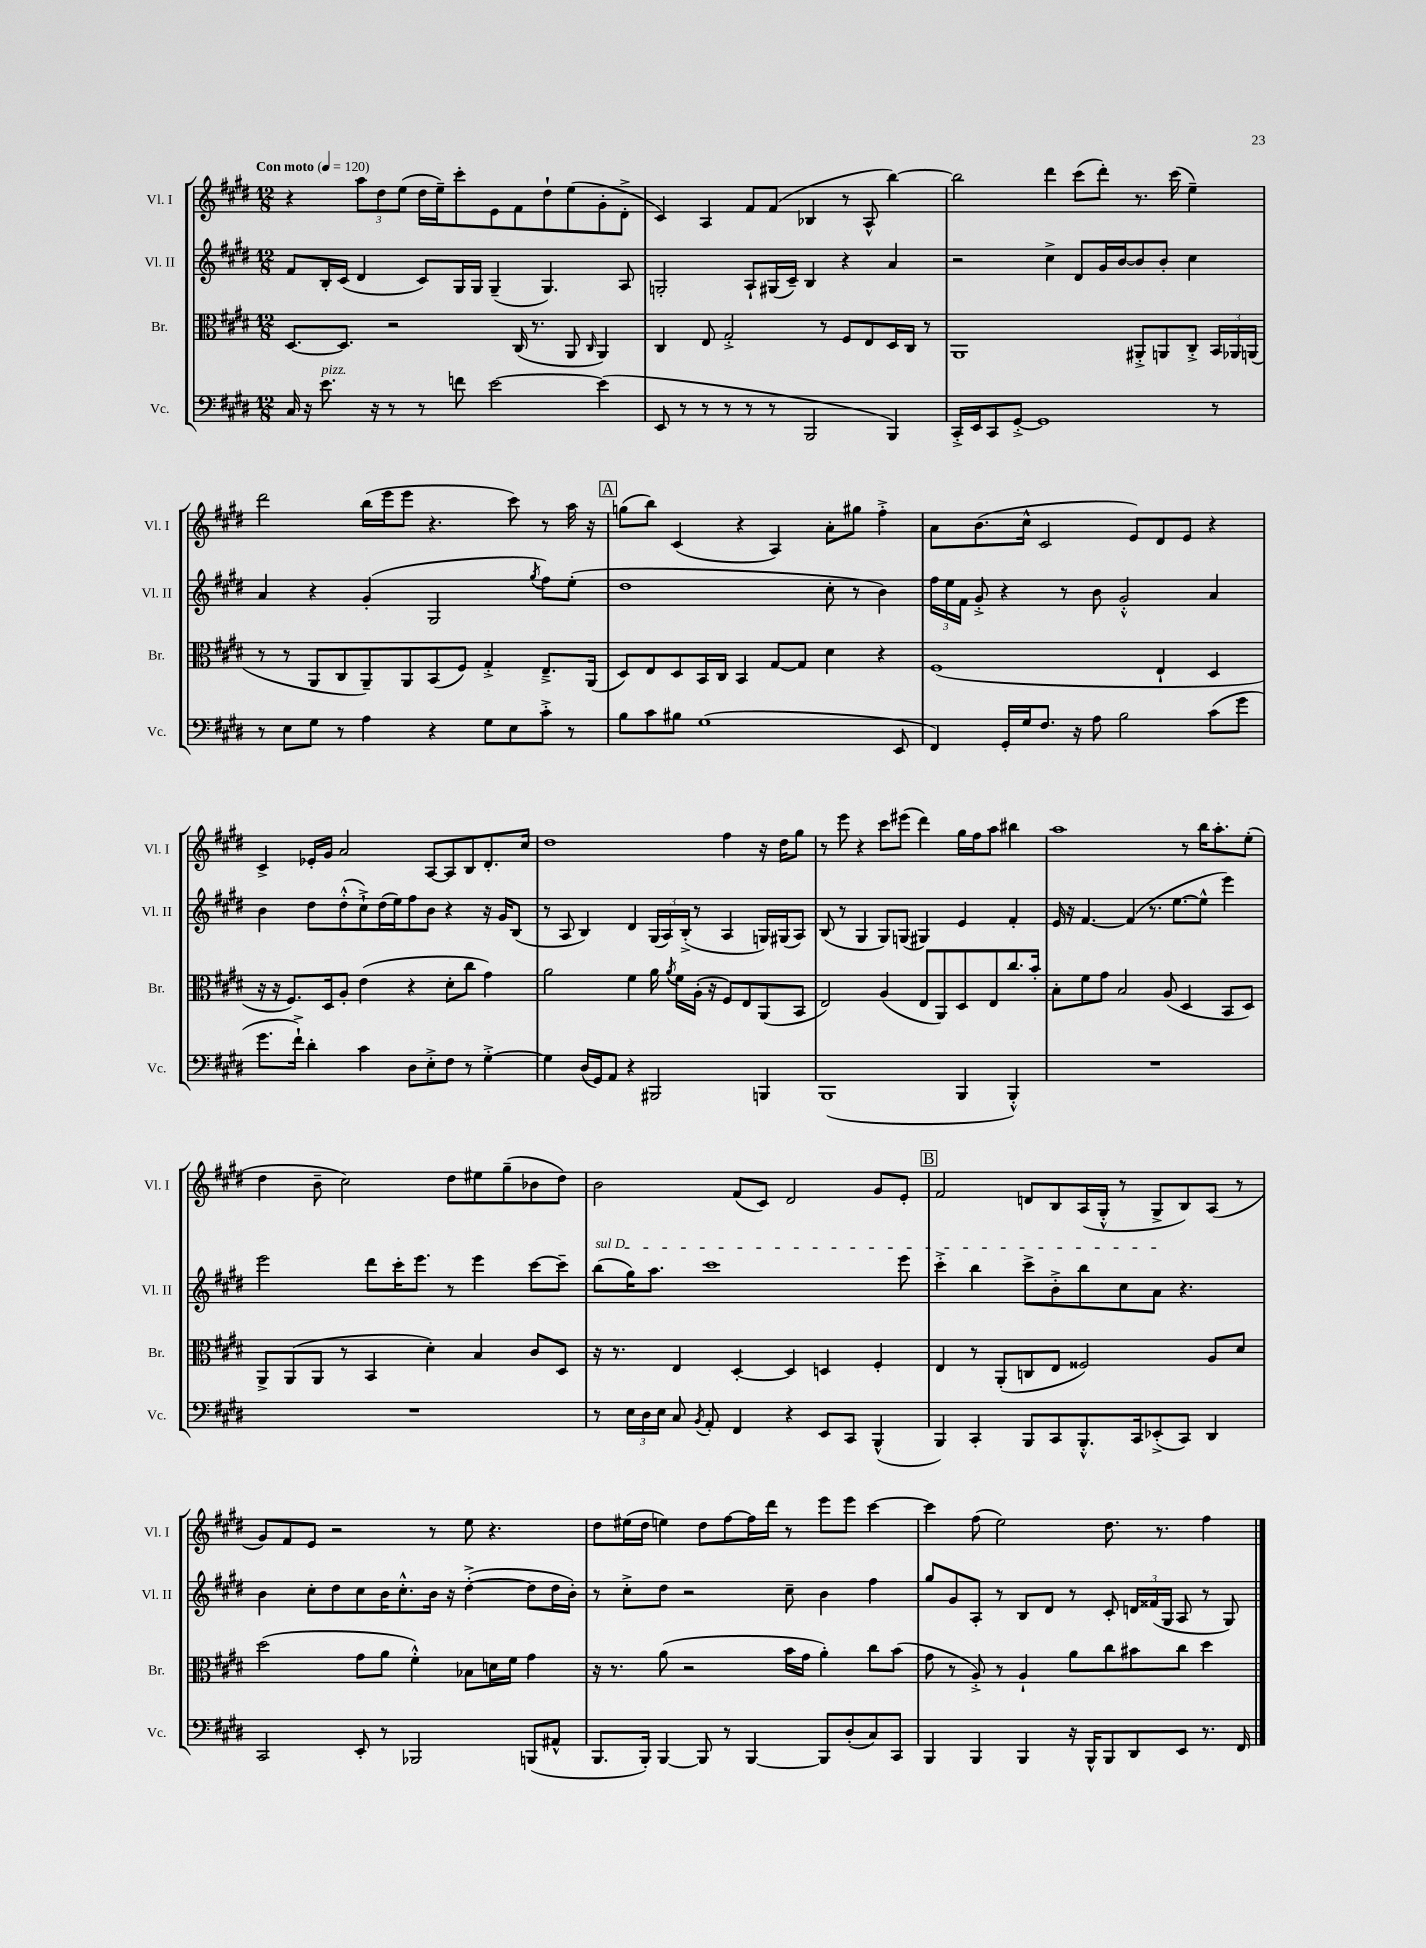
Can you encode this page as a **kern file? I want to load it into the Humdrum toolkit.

**kern	**kern	**kern	**kern
*part4	*part3	*part2	*part1
*staff4	*staff3	*staff2	*staff1
*I"Vc.	*I"Br.	*I"Vl. II	*I"Vl. I
*I'Vc.	*I'Br.	*I'Vl. II	*I'Vl. I
*clefF4	*clefC3	*clefG2	*clefG2
*k[f#c#g#d#]	*k[f#c#g#d#]	*k[f#c#g#d#]	*k[f#c#g#d#]
*M12/8	*M12/8	*M12/8	*M12/8
*MM120	*MM120	*MM120	*MM120
=1	=1	=1	=1
!	!	!	!LO:TX:a:B:t=Con moto
16C#/	[8.D#/L	8f#/L	4r
16r	.	.	.
!LO:TX:a:i:t=pizz.	!	!	!
8.e\	.	16B'/L	.
.	8.D#/J]	(16c#/JJ	.
.	.	4d#/	12aa\L
16r	.	.	.
.	.	.	12dd#\
8r	2r	.	.
.	.	.	(12ee\J
8r	.	8c#/L)	16dd#\LL
.	.	.	16ee~\J)
8fn\	.	16G#/L	8ccc#'\
.	.	16G#/JJ	.
[2e\	.	(4G#~/	8e\
.	(16C#/	.	8f#\
.	8.r	.	.
.	.	4.G#/)	8dd#`\
.	8AA/	.	(8ee\
.	16qqC#/	.	.
(4e\]	4AA/)	.	8g#'\
.	.	8A/	8d#'^\J
=2	=2	=2	=2
8EE/	4C#/	2Gn'/	4c#/)
8r	.	.	.
8r	8E/	.	4A/
8r	2G#'^/	.	.
8r	.	8A`/L	8f#/L
8r	.	(16G#X/L	(8f#/J
.	.	16c#~/JJ)	.
2BBB/	.	4B/	4B-X/
.	8r	.	.
.	8F#/L	4r	8r
.	8E/	.	8A^^/
4BBB/)	16D#/L	4a/	[4bb\)
.	16C#/JJ	.	.
.	8r	.	.
=3	=3	=3	=3
16CC#'^/LL	1AA	2r	2bb\]
16EE/J	.	.	.
8CC#/	.	.	.
[8GG#'^/J	.	.	.
1GG#]	.	.	.
.	.	4cc#^\	4ddd#\
.	.	8d#/L	(8ccc#\L
.	.	16g#/L	8ddd#'\J)
.	.	[16b/J	.
.	8AA#X'^/L	8b/]	8.r
.	8AAn/	8b'/J	.
.	.	.	(16ccc#\
.	8C#'^/J	4cc#\	4ee~\)
8r	24BB/LL	.	.
.	24AA-X/	.	.
.	(24AAn/JJ	.	.
!!LO:LB:g=z
=4	=4	=4	=4
8r	8r	4a/	2ddd#\
8E\L	8r	.	.
8G#\J	8AA/L	4r	.
8r	8C#/	.	.
4A\	8AA~/)	(4g#'/	(16bb\LL
.	.	.	16eee\J
.	8AA/	.	8eee\J
4r	(8BB/	2G#/	4.r
.	8F#/J)	.	.
8G#\L	4G#'^/	.	.
8E\	.	.	8ccc#\)
.	.	8qgg#/	.
8c#'^\J	8.E~^/L	8ff#\L)	8r
8r	.	(8ee'\J	16aa\
.	(16AA/Jk	.	16r
!!LO:REH:place=s1:t=A
=5	=5	=5	=5
8B\L	8D#/L)	1dd#	(8ggn\L
8c#\	8E/	.	8bb\J)
8B#X\J	8D#/	.	(4c#/
(1G#	16BB/L	.	.
.	16C#/JJ	.	.
.	4BB/	.	4r
.	[8G#/L	.	4A/)
.	8G#/J]	.	.
.	4d#\	8cc#'\	8a'\L
.	.	8r	8gg#X\J
.	4r	4b\)	4ff#'^\
8EE/	.	.	.
=6	=6	=6	=6
4FF#/)	(1F#	24ff#\LL	8a\L
.	.	24ee\	.
.	.	24f#\JJ	.
.	.	8g#'^/	(8.b\
16GG#'/LL	.	4r	.
16G#/J	.	.	16cc#^^\Jk
8.F#/J	.	.	2c#/
.	.	8r	.
16r	.	.	.
8A\	.	8b\	.
2B\	.	2g#'^^/	.
.	.	.	8e/L)
.	4E`/	.	8d#/
.	.	.	8e/J
(8c#\L	4D#/	4a/	4r
8g#\J	.	.	.
!!LO:LB:g=z
=7	=7	=7	=7
8.g#\L	16r	4b\	4c#^/
.	16r	.	.
.	8.F#/L)	.	.
16f#`^\Jk)	.	.	.
4d#'\	.	8dd#\L	16e-X'/LL
.	16D#/k	.	16g#/JJ
.	8A'/J	(8dd#'^^\	2a/
4c#\	(4e\	8cc#`^\)	.
.	.	(16dd#\L	.
.	.	16ee\J)	.
8D#\L	4r	8ff#\	.
8E'^\	.	8b\J	[8A/L
8F#\J	8d#'\L	4r	8A/]
8r	8cc#\J	.	8B/
[4G#'^\	4g#\)	16r	8.d#'/
.	.	16g#/KL	.
.	.	(8B/J	.
.	.	.	16cc#/Jk
=8	=8	=8	=8
4G#\]	2a\	8r	1dd#
.	.	8A/	.
(16D#/LL	.	4B/)	.
16GG#/J)	.	.	.
8AA/J	.	.	.
4r	4f#\	4d#/	.
2BBB#X/	16a\	(24G#/LL	.
.	.	24A/)	.
.	8qa/	.	.
.	16f#\LL	.	.
.	.	(24B'^/JJ	.
.	(16A'\JJ	8r	.
.	16r	.	.
.	8F#/L)	4A/	4ff#\
.	8E/	.	.
4BBBn/	(8AA/	16Gn/LL)	16r
.	.	(16G#X/J	16dd#\KL
.	8BB/J	8A/J)	8gg#\J
=9	=9	=9	=9
(1BBB	2E/)	(8B/	8r
.	.	8r	8eee\
.	.	4G#/	4r
.	(4A/	8G#/L)	8ccc#\L
.	.	(8Gn/J	(8eee#X\J
.	8E/L	4G#X/)	4ddd#\)
.	8AA/)	.	.
4BBB/	8D#/	4e/	16gg#\LL
.	.	.	16ff#\J
.	8E/	.	8aa\J
4BBB'^^/)	8.cc#/	4f#'/	4bb#X\
.	16b'/Jk	.	.
=10	=10	=10	=10
1.r	8B'\L	16e/	1aa
.	.	16r	.
.	8f#\	[4.f#/	.
.	8g#\J	.	.
.	2B/	.	.
.	.	(4f#/]	.
.	.	8.r	.
.	(8A/	.	.
.	.	[8.ee\L	.
.	4D#/	.	8r
.	.	8ee^^\J]	16bb\KL
.	.	.	8.aa'\
.	8BB/L	4eee\)	.
.	8D#/J)	.	(8ee'\J
!!LO:LB:g=z
=11	=11	=11	=11
1.r	8AA^/L	2eee\	4dd#\
.	(8AA/	.	.
.	8AA/J	.	8b~\
.	8r	.	2cc#\)
.	4BB/	8ddd#\L	.
.	.	16ccc#'\K	.
.	.	8.eee\J	.
.	4d#'\)	.	.
.	.	8r	8dd#\L
.	4B/	4eee\	8ee#X\
.	.	.	(8gg#~\
.	8c#/L	[8ccc#\L	8b-X\
.	8D#/J	8ccc#~\J]	8dd#\J)
=12	=12	=12	=12
!	!	!LO:TX:a:i:t=sul D	!
8r	16r	(8bb\L	2b\
.	8.r	.	.
24E\LL	.	16gg#\K)	.
24D#\	.	.	.
.	.	8.aa\J	.
24E\JJ	.	.	.
8C#/	4E/	.	.
8qBB/	.	.	.
8AA'/	.	1ccc#	.
4FF#/	[4D#'/	.	(8f#/L
.	.	.	8c#/J)
4r	4D#/]	.	2d#/
8EE/L	4Dn/	.	.
8CC#/J	.	.	.
(4BBB^^/	4F#'/	.	8g#/L
.	.	8eee\	8e'/J
!!LO:REH:place=s1:t=B
=13	=13	=13	=13
4BBB/)	4E/	4ccc#'^\	2f#/
4CC#'/	8r	4bb\	.
.	(8AA'/L	.	.
8BBB/L	8Cn/	8ccc#^\L	8dn/L
8CC#/	8E/J	8b'^\	8B/
8.BBB'^^/	2F##X/)	8bb\	(16A/L
.	.	.	16G#'^^/JJ
.	.	8cc#\	8r
16CC#/k	.	.	.
(8EE-X'^/	.	8a\J	8G#^/L
8CC#/J)	.	4.r	8B/)
4DD#/	8A/L	.	(8A/J
.	8d#/J	.	8r
!!LO:LB:g=z
=14	=14	=14	=14
2CC#/	(2dd#\	4b\	8g#/L)
.	.	.	8f#/
.	.	8cc#'\L	8e/J
.	.	8dd#\	2r
8EE'/	8g#\L	8cc#\	.
8r	8a\J	16b\K	.
.	.	8.cc#'^^\	.
2BBB-X/	4f#'^^\)	.	.
.	.	16b\Jk	8r
.	.	16r	.
.	8B-X\L	([4dd#'^\	8ee\
.	16dn\L	.	4.r
.	16f#\JJ	.	.
(8BBBn/L	4g#\	8dd#\L]	.
8AA#X^^/J	.	16dd#\L	.
.	.	16b'\JJ)	.
=15	=15	=15	=15
8.BBB/L	16r	8r	8dd#\L
.	8.r	.	.
.	.	8cc#'^\L	(16ee#X\L
16BBB'/Jk)	.	.	16dd#\JJ
[4BBB/	(8a\	8dd#\J	4een\)
.	2r	2r	.
8BBB/]	.	.	8dd#\L
8r	.	.	[8ff#\
[4BBB/	.	.	16ff#\L]
.	.	.	16ddd#\JJ
.	16b\LL	8cc#~\	8r
.	16g#\JJ	.	.
8BBB/L]	4a'\)	4b\	8eee\L
(8D#'/	.	.	8eee\J
8C#/)	8cc#\L	4ff#\	[4ccc#\
8CC#/J	(8b\J	.	.
=16	=16	=16	=16
4BBB/	8g#\	8gg#/L	4ccc#\]
.	8r	8g#/	.
4BBB/	8A'^/)	8A'/J	(8ff#\
.	8r	8r	2ee\)
4BBB/	4A`/	8B/L	.
.	.	8d#/J	.
16r	8a\L	8r	.
16BBB^^/KL	.	.	.
8BBB/	8cc#\	8c#'/	8.dd#\
8DD#/	8b#X\	24dn/LL	.
.	.	(24f##X/	.
.	.	.	8.r
.	.	24G#/JJ	.
8EE/J	8cc#\J	8A/	.
8.r	4dd#\	8r	4ff#\
.	.	8G#/)	.
16FF#/	.	.	.
==	==	==	==
*-	*-	*-	*-
